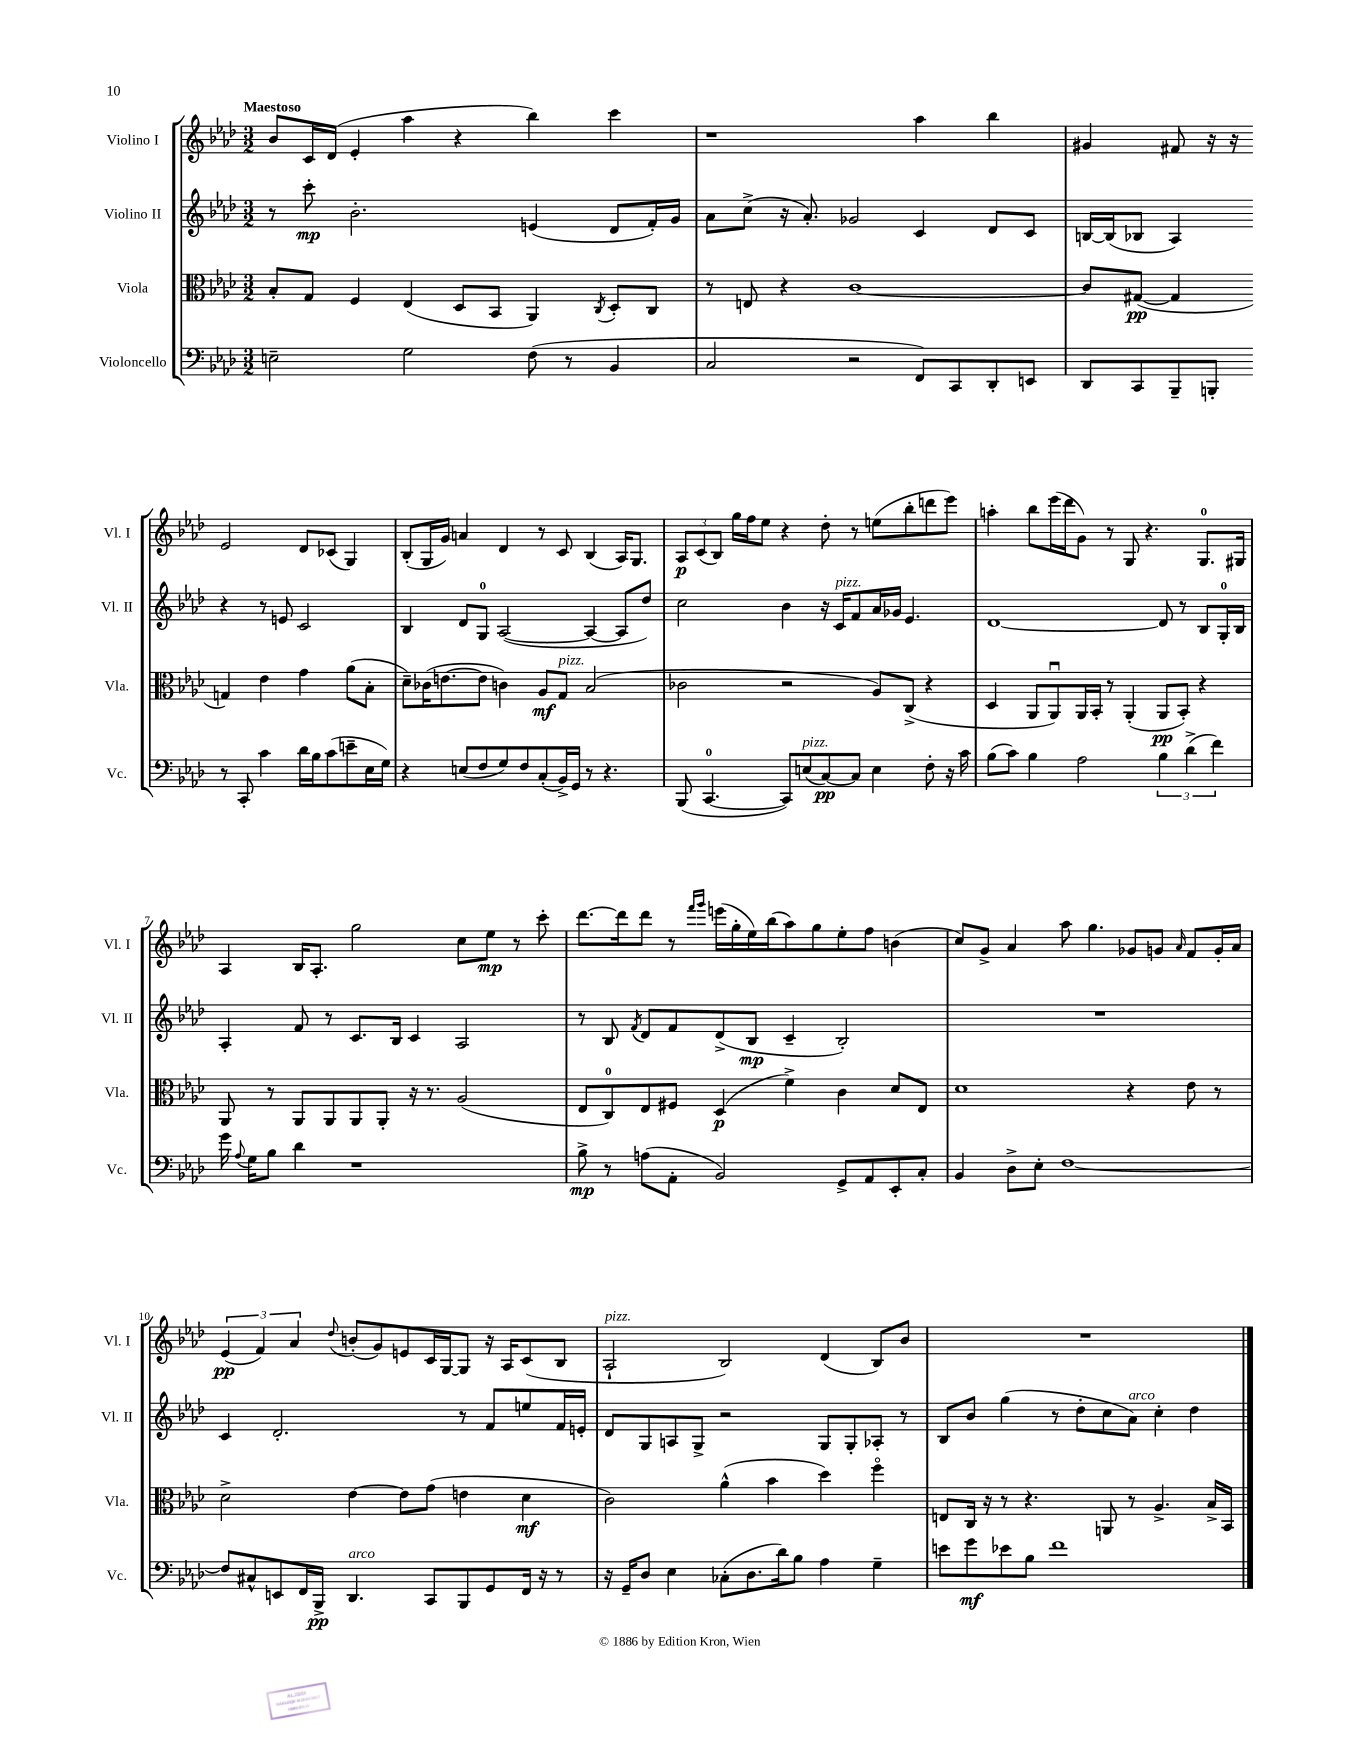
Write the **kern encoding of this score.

**kern	**dynam	**kern	**dynam	**kern	**dynam	**kern	**dynam
*part4	*part4	*part3	*part3	*part2	*part2	*part1	*part1
*staff4	*staff4	*staff3	*staff3	*staff2	*staff2	*staff1	*staff1
*I"Violoncello	*	*I"Viola	*	*I"Violino II	*	*I"Violino I	*
*I'Vc.	*	*I'Vla.	*	*I'Vl. II	*	*I'Vl. I	*
*clefF4	*	*clefC3	*	*clefG2	*	*clefG2	*
*k[b-e-a-d-]	*	*k[b-e-a-d-]	*	*k[b-e-a-d-]	*	*k[b-e-a-d-]	*
*M3/2	*	*M3/2	*	*M3/2	*	*M3/2	*
=1	=1	=1	=1	=1	=1	=1	=1
!	!	!	!	!	!	!LO:TX:a:B:t=Maestoso	!
2En~\	.	8B-'/L	.	8r	.	8b-/L	.
.	.	8G/J	.	8ccc'\	mp	16c/L	.
.	.	.	.	.	.	(16d-/JJ	.
.	.	4F/	.	2.b-'\	.	4e-'/	.
2G\	.	(4E-/	.	.	.	4aa-\	.
.	.	8D-/L	.	.	.	4r	.
.	.	8BB-/J	.	.	.	.	.
(8F\	.	4AA-/)	.	(4en/	.	4bb-\)	.
8r	.	.	.	.	.	.	.
.	.	8qC/	.	.	.	.	.
4BB-/	.	8D-'/L	.	8d-/L	.	4ccc\	.
.	.	8C/J	.	16f'/L)	.	.	.
.	.	.	.	16g/JJ	.	.	.
=2	=2	=2	=2	=2	=2	=2	=2
2C/	.	8r	.	8a-\L	.	1r	.
.	.	8En/	.	(8cc^\J	.	.	.
.	.	4r	.	16r	.	.	.
.	.	.	.	8.a-'/)	.	.	.
2r	.	[1c	.	2g-X/	.	.	.
8FF/L)	.	.	.	4c/	.	4aa-\	.
8CC/	.	.	.	.	.	.	.
8DD-'/	.	.	.	8d-/L	.	4bb-\	.
8EEn/J	.	.	.	8c/J	.	.	.
=3	=3	=3	=3	=3	=3	=3	=3
8DD-/L	.	8c/L]	.	[16Bn/LL	.	4g#X/	.
.	.	.	.	(16B/J]	.	.	.
8CC/	.	([8G#X/J	pp	8B-X/J	.	.	.
8BBB-~/	.	4G#/]	.	4A-/)	.	8f#X/	.
8BBBn'/J	.	.	.	.	.	16r	.
.	.	.	.	.	.	16r	.
8r	.	4Gn/)	.	4r	.	2e-/	.
8CC'/	.	.	.	.	.	.	.
4c\	.	4e-\	.	8r	.	.	.
.	.	.	.	8en/	.	.	.
16d-\LL	.	4g\	.	2c/	.	8d-/L	.
16B-\J	.	.	.	.	.	.	.
(8c\	.	.	.	.	.	(8c-X/J	.
8en~\	.	(8a-\L	.	.	.	4G/)	.
16E-\L	.	8B-'\J	.	.	.	.	.
16G\JJ)	.	.	.	.	.	.	.
!!LO:LB:g=z
=4	=4	=4	=4	=4	=4	=4	=4
4r	.	8d-~\L)	.	4B-/	.	(8B-'/L	.
.	.	(16c-X\K	.	.	.	16G/L	.
.	.	[8.en\	.	.	.	16g/JJ)	.
(8En/L	.	.	.	8d-/L	.	4an/	.
8F/	.	8e\J]	.	8G/J	.	.	.
8G/)	.	4cn\)	.	([2A-/	.	4d-/	.
8F/	.	.	.	.	.	.	.
(8C'/	.	8A-/L	mf	.	.	8r	.
!	!	!LO:TX:a:i:t=pizz.	!	!	!	!	!
16BB-^/L)	.	8G/J	.	.	.	8c/	.
16GG/JJ	.	.	.	.	.	.	.
8r	.	(2B-/	.	4A-/_	.	(4B-/	.
4.r	.	.	.	.	.	.	.
.	.	.	.	8A-/L]	.	16A-/KL)	.
.	.	.	.	.	.	8.G/J	.
.	.	.	.	8dd-/J)	.	.	.
=5	=5	=5	=5	=5	=5	=5	=5
(8BBB-/	.	2c-X\	.	2cc\	.	12A-/L	p
.	.	.	.	.	.	(12c/	.
[4.CC/	.	.	.	.	.	.	.
.	.	.	.	.	.	12B-/J)	.
.	.	.	.	.	.	16gg\LL	.
.	.	.	.	.	.	16ff\J	.
.	.	.	.	.	.	8ee-\J	.
8CC/L])	.	2r	.	4b-\	.	4r	.
!LO:TX:a:i:t=pizz.	!	!	!	!	!	!	!
(8En/	.	.	.	.	.	.	.
[8C/)	pp	.	.	16r	.	8dd-'\	.
!	!	!	!	!LO:TX:a:i:t=pizz.	!	!	!
.	.	.	.	16c/KL	.	.	.
8C/J]	.	.	.	8f/	.	8r	.
4E\	.	8A-/L)	.	16a-/L	.	(8een\L	.
.	.	.	.	16g-X/JJ	.	.	.
.	.	(8C^/J	.	4.e-/	.	8bb-'\	.
8F'\	.	4r	.	.	.	8dddn\	.
16r	.	.	.	.	.	8eee-\J)	.
16c\	.	.	.	.	.	.	.
=6	=6	=6	=6	=6	=6	=6	=6
(8B-\L	.	4D-/	.	[1d-	.	4aan'\	.
8c\J)	.	.	.	.	.	.	.
4B-\	.	8AA-/L	.	.	.	8bb-\L	.
.	.	8AA-u/)	.	.	.	(16eee-\L	.
.	.	.	.	.	.	16ddd-\J	.
2A-\	.	16AA-/L	.	.	.	8g\J)	.
.	.	16BB-'/JJ	.	.	.	.	.
.	.	8r	.	.	.	8r	.
.	.	(4AA-'/	.	.	.	8G/	.
.	.	.	.	.	.	4.r	.
6B-\	.	8AA-/L	pp	8d-/]	.	.	.
.	.	8BB-'/J)	.	8r	.	.	.
(6d-^\	.	.	.	.	.	.	.
.	.	4r	.	8B-/L	.	8.G/L	.
6f\)	.	.	.	.	.	.	.
.	.	.	.	16G'/L	.	.	.
.	.	.	.	16B-/JJ	.	16G#X/Jk	.
!!LO:LB:g=z
=7	=7	=7	=7	=7	=7	=7	=7
16g\	.	8AA-/	.	4A-'/	.	4A-/	.
8qqA-/	.	.	.	.	.	.	.
16G\KL	.	.	.	.	.	.	.
8B-\J	.	8r	.	.	.	.	.
4d-\	.	8AA-/L	.	8f/	.	16B-/KL	.
.	.	.	.	.	.	8.A-'/J	.
.	.	8AA-/	.	8r	.	.	.
1r	.	8AA-/	.	8.c/L	.	2gg\	.
.	.	8AA-'/J	.	.	.	.	.
.	.	.	.	16B-/Jk	.	.	.
.	.	16r	.	4c/	.	.	.
.	.	8.r	.	.	.	.	.
.	.	(2A-/	.	2A-/	.	8cc\L	.
.	.	.	.	.	.	8ee-\J	mp
.	.	.	.	.	.	8r	.
.	.	.	.	.	.	8ccc'\	.
=8	=8	=8	=8	=8	=8	=8	=8
8B-^\	mp	8E-/L	.	8r	.	[8.ddd-\L	.
8r	.	8C/)	.	8B-/	.	.	.
.	.	.	.	.	.	16ddd-\k]	.
.	.	.	.	8qf/	.	.	.
(8An\L	.	8E-/	.	8d-/L	.	8ddd-\J	.
8AA-'\J	.	8F#X/J	.	8f/	.	8r	.
.	.	.	.	.	.	16qqfff/LL	.
.	.	.	.	.	.	16qqggg/JJ	.
2BB-/)	.	(4D-/	p	(8d-^/	.	(16eeen\LL	.
.	.	.	.	.	.	16gg'\	.
.	.	.	.	8B-/J	mp	16ee-\)	.
.	.	.	.	.	.	(16bb-\J	.
.	.	4f^\)	.	4c~/	.	8aa-\)	.
.	.	.	.	.	.	8gg\	.
8GG^/L	.	4c\	.	2B-'/)	.	8ee-'\	.
8AA-/	.	.	.	.	.	8ff\J	.
8EE-'/	.	8d-/L	.	.	.	(4bn\	.
8C'/J	.	8E-/J	.	.	.	.	.
=9	=9	=9	=9	=9	=9	=9	=9
4BB-/	.	1d-	.	1.r	.	8cc/L)	.
.	.	.	.	.	.	8g^/J	.
8D-^\L	.	.	.	.	.	4a-/	.
8E-'\J	.	.	.	.	.	.	.
[1F	.	.	.	.	.	8aa-\	.
.	.	.	.	.	.	4.gg\	.
.	.	4r	.	.	.	8g-X/L	.
.	.	.	.	.	.	8gn/J	.
.	.	.	.	.	.	16qqa-/	.
.	.	8e-\	.	.	.	8f/L	.
.	.	8r	.	.	.	16g'/L	.
.	.	.	.	.	.	16a-/JJ	.
!!LO:LB:g=z
=10	=10	=10	=10	=10	=10	=10	=10
8F/L]	.	2d-^\	.	4c/	.	(6e-/	pp
8C#X^^/	.	.	.	.	.	.	.
.	.	.	.	.	.	6f/)	.
8EEn/	.	.	.	2.d-'/	.	.	.
.	.	.	.	.	.	6a-/	.
16FF/L	.	.	.	.	.	.	.
16BBB-^/JJ	pp	.	.	.	.	.	.
.	.	.	.	.	.	8qqdd-/	.
!LO:TX:a:i:t=arco	!	!	!	!	!	!	!
4.DD-/	.	[4e-\	.	.	.	(8bn'/L	.
.	.	.	.	.	.	8g/)	.
.	.	8e-\L]	.	.	.	8en/	.
8CC/L	.	(8g\J	.	.	.	16c/L	.
.	.	.	.	.	.	[16G/J	.
8BBB-/	.	4en\	.	8r	.	8G/J]	.
8GG/	.	.	.	8f/L	.	16r	.
.	.	.	.	.	.	16A-/KL	.
16FF/Jk	.	4d-\	mf	8een/	.	(8c/	.
16r	.	.	.	.	.	.	.
8r	.	.	.	16f/L	.	8B-/J	.
.	.	.	.	16en'/JJ	.	.	.
=11	=11	=11	=11	=11	=11	=11	=11
!	!	!	!	!	!	!LO:TX:a:i:t=pizz.	!
16r	.	2c\)	.	8d-/L	.	2A-`/	.
16GG~/KL	.	.	.	.	.	.	.
8D-/J	.	.	.	8G/	.	.	.
4E-\	.	.	.	8An/	.	.	.
.	.	.	.	8G^/J	.	.	.
(8C-X'\L	.	(4a-^^\	.	2r	.	2B-/)	.
8.D-\	.	.	.	.	.	.	.
.	.	4b-\	.	.	.	.	.
16d-\k)	.	.	.	.	.	.	.
8B-\J	.	.	.	.	.	.	.
4A-\	.	4dd-\)	.	8G/L	.	(4d-/	.
.	.	.	.	8G'/	.	.	.
4G~\	.	4ff\	.	8A-X'/J	.	8B-/L)	.
.	.	.	.	8r	.	8b-/J	.
=12	=12	=12	=12	=12	=12	=12	=12
8en\L	.	8En/L	.	8B-/L	.	1.r	.
8g\	mf	16C/Jk	.	8b-/J	.	.	.
.	.	16r	.	.	.	.	.
8e-X\	.	8r	.	(4gg\	.	.	.
8B-\J	.	4.r	.	.	.	.	.
1f	.	.	.	8r	.	.	.
.	.	.	.	8dd-'\L	.	.	.
.	.	8AAn/	.	8cc\	.	.	.
!	!	!	!	!LO:TX:a:i:t=arco	!	!	!
.	.	8r	.	8a-\J)	.	.	.
.	.	4.A-^/	.	4cc'\	.	.	.
.	.	.	.	4dd-\	.	.	.
.	.	16B-^/LL	.	.	.	.	.
.	.	16BB-/JJ	.	.	.	.	.
==	==	==	==	==	==	==	==
*-	*-	*-	*-	*-	*-	*-	*-
